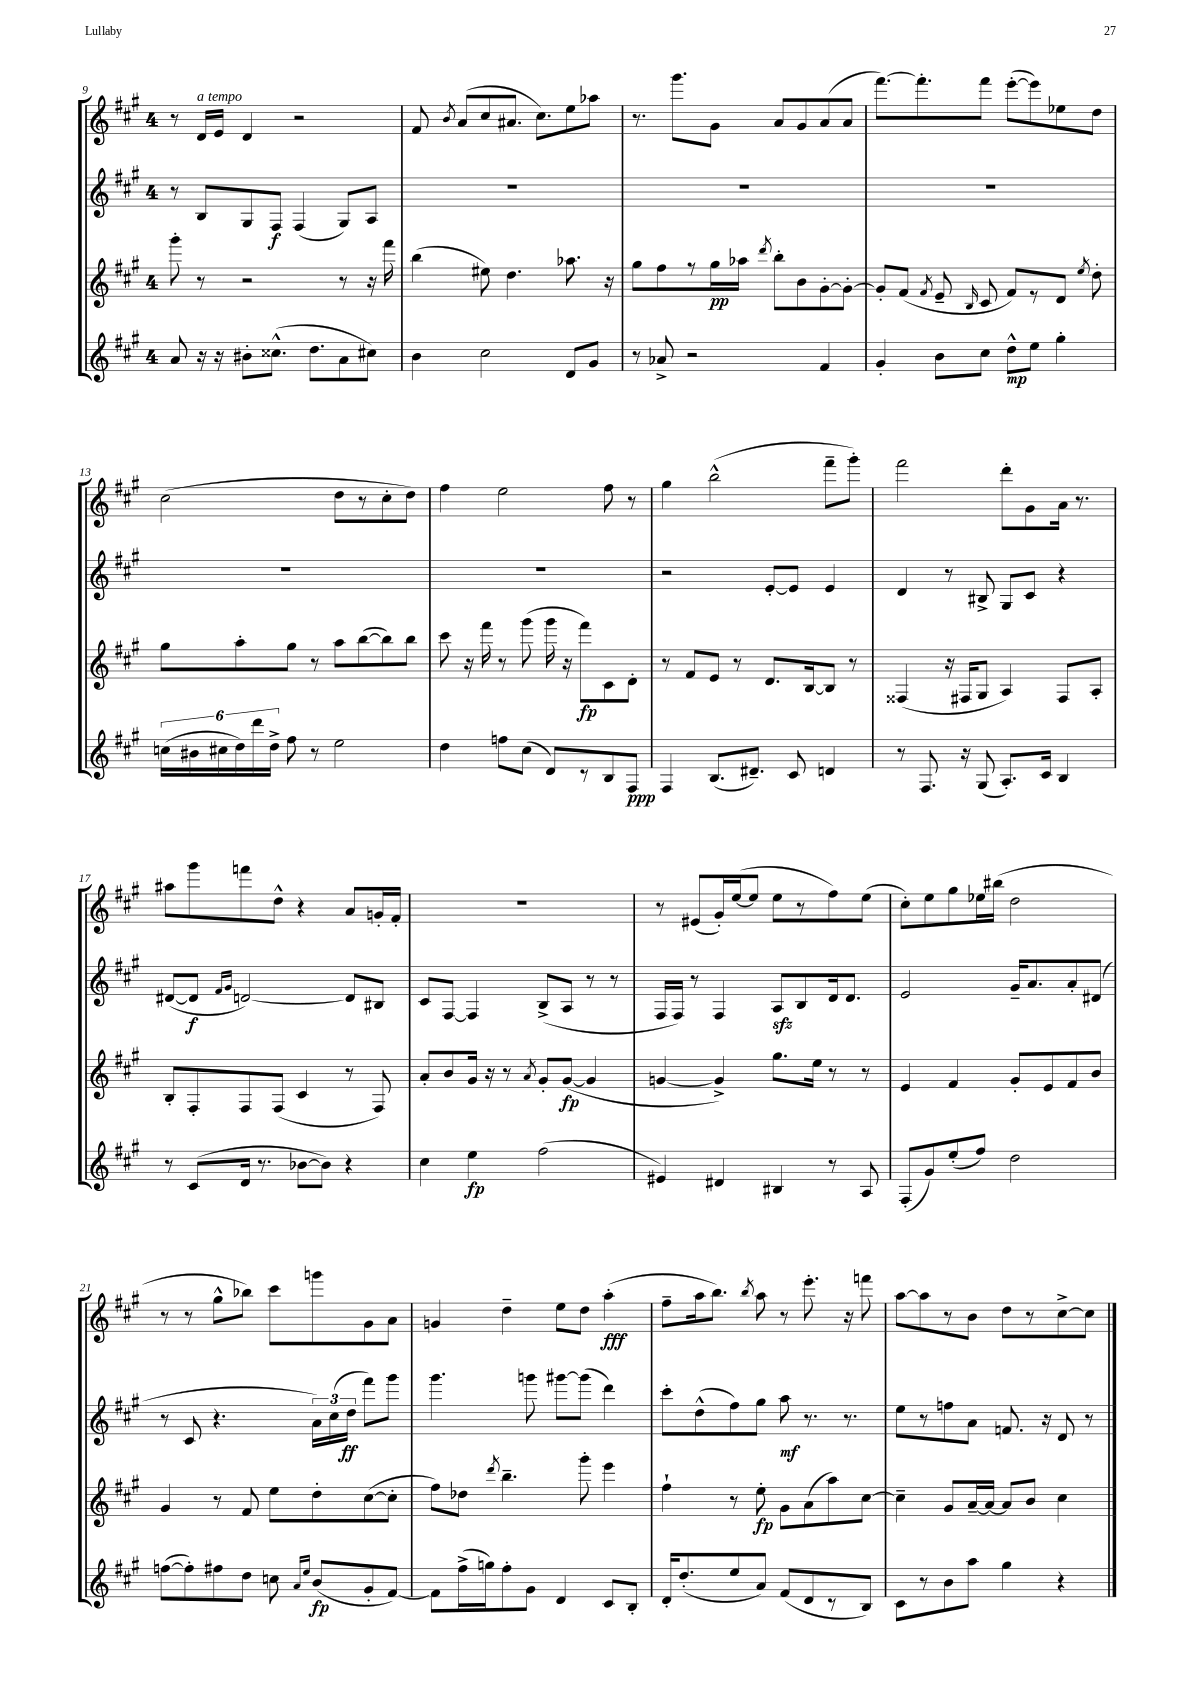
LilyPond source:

<<
\new StaffGroup <<
\new Staff = "s0" {
    \clef treble \key a \major \once \override Staff.TimeSignature.style = #'single-digit \time 4/4
    \autoBeamOff r8 d'16[^\markup { \italic "a tempo" } e'16] d'4 r2 |
    fis'8 \acciaccatura { b'8 } a'8[( cis''8 ais'8.] cis''8.[) e''8 aes''8] |
    r8. gis'''8.[ gis'8] a'8[ gis'8 a'8( a'8] |
    fis'''8.[~) fis'''8.-. fis'''8] e'''8[~-.( e'''8) ees''8 d''8] |
    cis''2( d''8[ r8 cis''8-. d''8]) |
    fis''4 e''2 fis''8 r8 |
    gis''4 b''2-^( fis'''8[-- gis'''8]-.) |
    fis'''2 d'''8[-. gis'8 a'16] r8. |
    ais''8[ gis'''8 f'''8 d''8]-^ r4 a'8[ g'16-. fis'16]-. |
    R1 |
    r8 eis'8[( gis'16-.) e''16~( e''8] e''8[ r8 fis''8) e''8]( |
    cis''8[-.) e''8 gis''8 ees''16 bis''16]( d''2 |
    r8 r8 gis''8[-^ bes''8]) cis'''8[ g'''8 gis'8 a'8] |
    g'4 d''4-- e''8[ d''8] a''4-.\fff( |
    fis''8[-- a''16 b''8.]) \acciaccatura { b''8 } a''8 r8 e'''8.-. r16 f'''8 |
    a''8[~ a''8 r8 b'8] d''8[ r8 cis''8~-> cis''8] \bar "|." |
}
\new Staff = "s1" {
    \clef treble \key a \major \once \override Staff.TimeSignature.style = #'single-digit \time 4/4
    \autoBeamOff r8 b8[ gis8 fis8]\f fis4( gis8[) a8] |
    R1 |
    R1 |
    R1 |
    R1 |
    R1 |
    r2 e'8[~-. e'8] e'4 |
    d'4 r8 bis8-> gis8[ cis'8] r4 |
    dis'8[~( dis'8]\f \grace { fis'16[ gis'16] } d'2~) d'8[ bis8] |
    cis'8[ fis8]~ fis4 b8[->( a8] r8 r8 |
    fis16[ fis16]) r8 fis4 a8[\sfz b8 d'16 d'8.] |
    e'2 gis'16[-- a'8. a'8-. dis'8]( |
    r8 cis'8 r4. \tuplet 3/2 { a'16[) cis''16( d''16]\ff } fis'''8[) gis'''8] |
    gis'''4. g'''8 gis'''8[~ gis'''8]( d'''4) |
    cis'''8[-. d''8-^( fis''8) gis''8] a''8\mf r8. r8. |
    e''8[ r8 f''8 a'8] f'8. r16 d'8 r8 \bar "|." |
}
\new Staff = "s2" {
    \clef treble \key a \major \once \override Staff.TimeSignature.style = #'single-digit \time 4/4
    \autoBeamOff gis'''8-. r8 r2 r8 r16 fis'''16 |
    b''4( eis''8) d''4. aes''8. r16 |
    gis''8[ fis''8 r8 gis''16\pp aes''16] \acciaccatura { d'''8 } b''8[-. b'8 gis'8~-. gis'8]~-. |
    gis'8[-. fis'8]( \acciaccatura { fis'8 } e'8-- \grace { b16 } cis'8 fis'8[) r8 d'8] \acciaccatura { e''8 } d''8-. |
    gis''8[ a''8-. gis''8] r8 a''8[ b''8~( b''8) b''8] |
    cis'''8 r16 fis'''16 r8 gis'''8( gis'''16 r16 fis'''8[\fp) cis'8 d'8]-. |
    r8 fis'8[ e'8] r8 d'8.[ b16~ b8] r8 |
    fisis4( r16 fis16[ gis8] a4) fis8[ a8]-. |
    b8[-. fis8-. fis8 fis8]( cis'4 r8 fis8) |
    a'8[-. b'8 gis'16] r16 r8 \acciaccatura { a'8 } gis'8[-. gis'8]~\fp( gis'4 |
    g'4~ g'4->) gis''8.[ e''16] r8 r8 |
    e'4 fis'4 gis'8[-. e'8 fis'8 b'8] |
    gis'4 r8 fis'8 e''8[ d''8-. cis''8~( cis''8]-. |
    fis''8[) des''8] \acciaccatura { d'''8 } b''4.-- gis'''8-. e'''4 |
    fis''4-! r8 e''8-.\fp gis'8[ a'8( a''8) cis''8]~ |
    cis''4-- gis'8[ a'16~-- a'16]~ a'8[ b'8] cis''4 \bar "|." |
}
\new Staff = "s3" {
    \clef treble \key a \major \once \override Staff.TimeSignature.style = #'single-digit \time 4/4
    \autoBeamOff a'8 r16 r16 bis'8[-. cisis''8.]-^( d''8.[ a'8 cis''8]) |
    b'4 cis''2 d'8[ gis'8] |
    r8 aes'8-> r2 fis'4 |
    gis'4-. b'8[ cis''8] d''8[-^\mp e''8] gis''4-. |
    \tuplet 6/4 { c''16[( bis'16 cis''16 d''16) d'''16 d''16]-> } fis''8 r8 e''2 |
    d''4 f''8[ cis''8]( d'8[) r8 b8 fis8]\ppp |
    fis4 b8.[( dis'8.]--) cis'8 d'4 |
    r8 fis8. r16 gis8( a8.[-.) cis'16] b4 |
    r8 cis'8[( d'16] r8. bes'8[~ bes'8]) r4 |
    cis''4 e''4\fp fis''2( |
    eis'4) dis'4 bis4 r8 a8 |
    fis8[-.( gis'8) e''8-.( fis''8]) d''2 |
    f''8[~( f''8-.) fis''8 d''8] c''8 \grace { a'16[ e''16] } b'8[\fp( gis'8-. fis'8]~) |
    fis'8[ fis''16->( g''16) fis''8-. gis'8] d'4 cis'8[ b8]-. |
    d'16[-. d''8.-.( e''8 a'8]) fis'8[( d'8 r8 b8]) |
    cis'8[ r8 b'8 a''8] gis''4 r4 \bar "|." |
}
>>
>>
\layout { \context { \Score currentBarNumber = #9 } }
